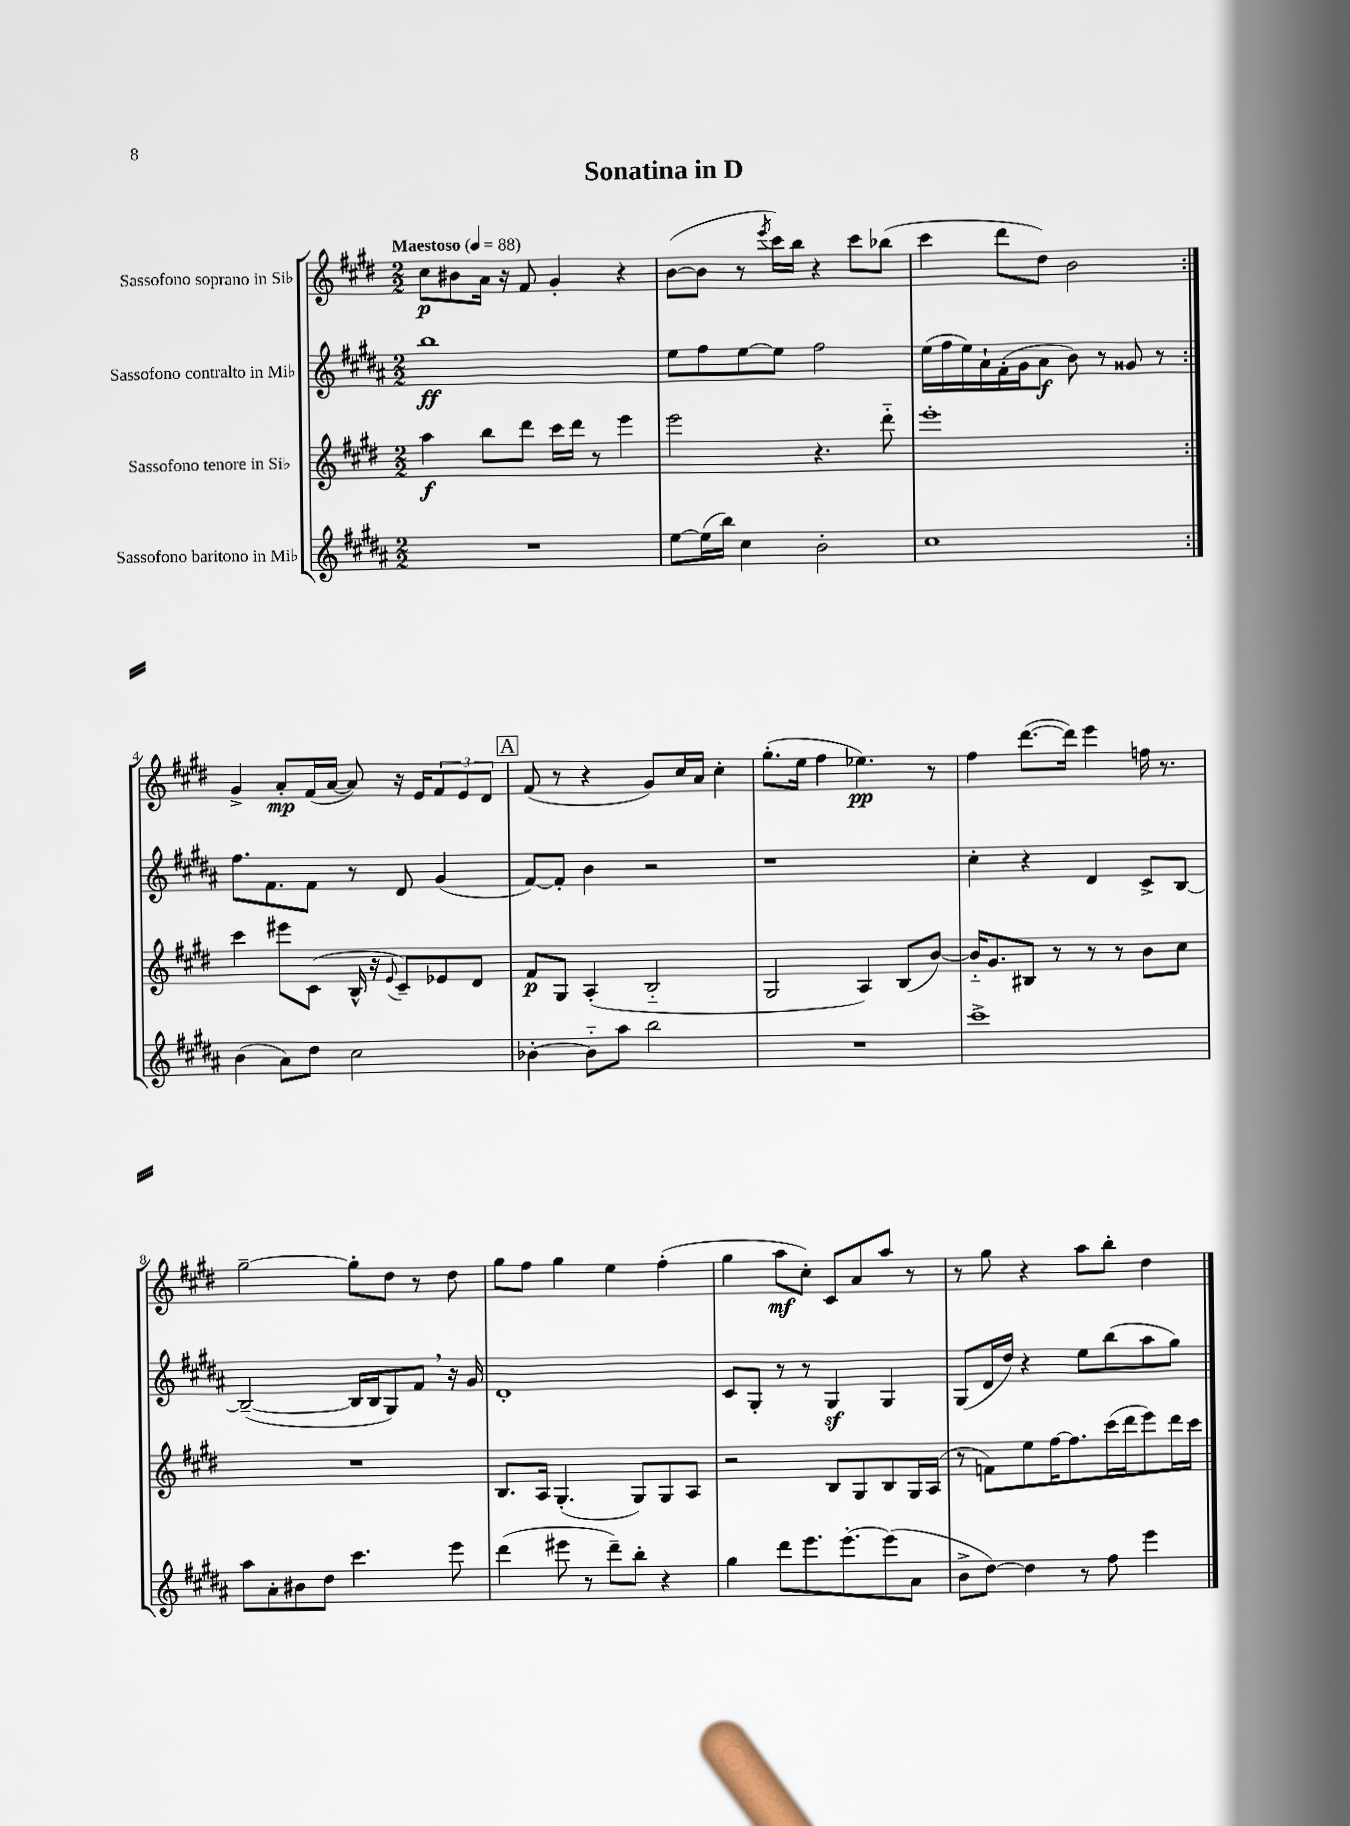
\header { title = "Sonatina in D" }
<<
\new StaffGroup <<
\new Staff = "s0" \with { instrumentName = "Sassofono soprano in Sib" } {
    \clef treble \key e \major \numericTimeSignature \time 2/2 \tempo "Maestoso" 4 = 88
    \repeat volta 2 { cis''8\p bis'8 a'16 r16 fis'8 gis'4-. r4 |
    b'8~( b'8 r8 \acciaccatura { e'''8 } cis'''16) b''16 r4 cis'''8 bes''8( |
    cis'''4 dis'''8 dis''8) b'2 | }
    gis'4-> a'8-.\mp fis'16( a'16~ a'8) r16 e'16 \tuplet 3/2 { fis'8 e'8 dis'8 } |
    \mark \markup { \box "A" } fis'8( r8 r4 gis'8) cis''16 a'16 cis''4-. |
    gis''8.-.( e''16 fis''4 ees''4.\pp) r8 |
    fis''4 dis'''8.~( dis'''16) e'''4 f''16 r8. |
    gis''2~-- gis''8-. dis''8 r8 dis''8 |
    gis''8 fis''8 gis''4 e''4 fis''4-.( |
    gis''4 a''8\mf cis''8-.) cis'8 a'8 a''8 r8 |
    r8 gis''8 r4 a''8 b''8-. dis''4 \bar "|." |
}
\new Staff = "s1" \with { instrumentName = "Sassofono contralto in Mib" } {
    \clef treble \key b \major \numericTimeSignature \time 2/2
    \repeat volta 2 { b''1\ff |
    e''8 fis''8 e''8~ e''8 fis''2 |
    e''16( fis''16 e''16) ais'16-! fis'16-.( gis'16 ais'8\f b'8) r8 gisis'8 r8 | }
    fis''8. fis'8. fis'8 r8 dis'8 gis'4( |
    \mark \markup { \box "A" } fis'8~) fis'8-. b'4 r2 |
    r1 |
    cis''4-. r4 dis'4 cis'8-> b8~ |
    b2~--( b16 b16 gis8) fis'8 \breathe r16 gis'16 |
    dis'1-. |
    cis'8 gis8-. r8 r8 gis4\sf gis4 |
    gis8( dis'16 dis''16) r4 e''8 b''8( ais''8 gis''8) \bar "|." |
}
\new Staff = "s2" \with { instrumentName = "Sassofono tenore in Sib" } {
    \clef treble \key e \major \numericTimeSignature \time 2/2
    \repeat volta 2 { a''4\f b''8 dis'''8 cis'''16 dis'''16 r8 e'''4 |
    e'''2 r4. dis'''8-_ |
    e'''1-. | }
    cis'''4 eis'''8 cis'8( b16-^ r16 \appoggiatura { e'8 } cis'8--) ees'8 dis'8 |
    \mark \markup { \box "A" } fis'8\p gis8 a4-.( b2-_ |
    gis2 a4) b8( b'8~) |
    b'16-_ gis'8. bis8 r8 r8 r8 b'8 cis''8 |
    R1 |
    b8. a16 gis4.-.( gis8) gis8 a8 |
    r2 b8 gis8 b8 gis16 a16( |
    r8 f'8) e''8 fis''16~ fis''8. cis'''16( dis'''16 e'''8) dis'''16 cis'''16 \bar "|." |
}
\new Staff = "s3" \with { instrumentName = "Sassofono baritono in Mib" } {
    \clef treble \key b \major \numericTimeSignature \time 2/2
    \repeat volta 2 { R1 |
    e''8~ e''16( b''16) cis''4 b'2-. |
    cis''1 | }
    b'4( ais'8) dis''8 cis''2 |
    \mark \markup { \box "A" } bes'4~-. bes'8-_ ais''8 b''2 |
    R1 |
    cis'''1-> |
    ais''8 ais'8-. bis'8 dis''8 cis'''4. e'''8 |
    dis'''4( eis'''8 r8 dis'''8--) b''8-. r4 |
    gis''4 dis'''8 e'''8. e'''8.~-. e'''8( ais'8 |
    b'8-> dis''8~) dis''4 r8 fis''8 e'''4 \bar "|." |
}
>>
>>
